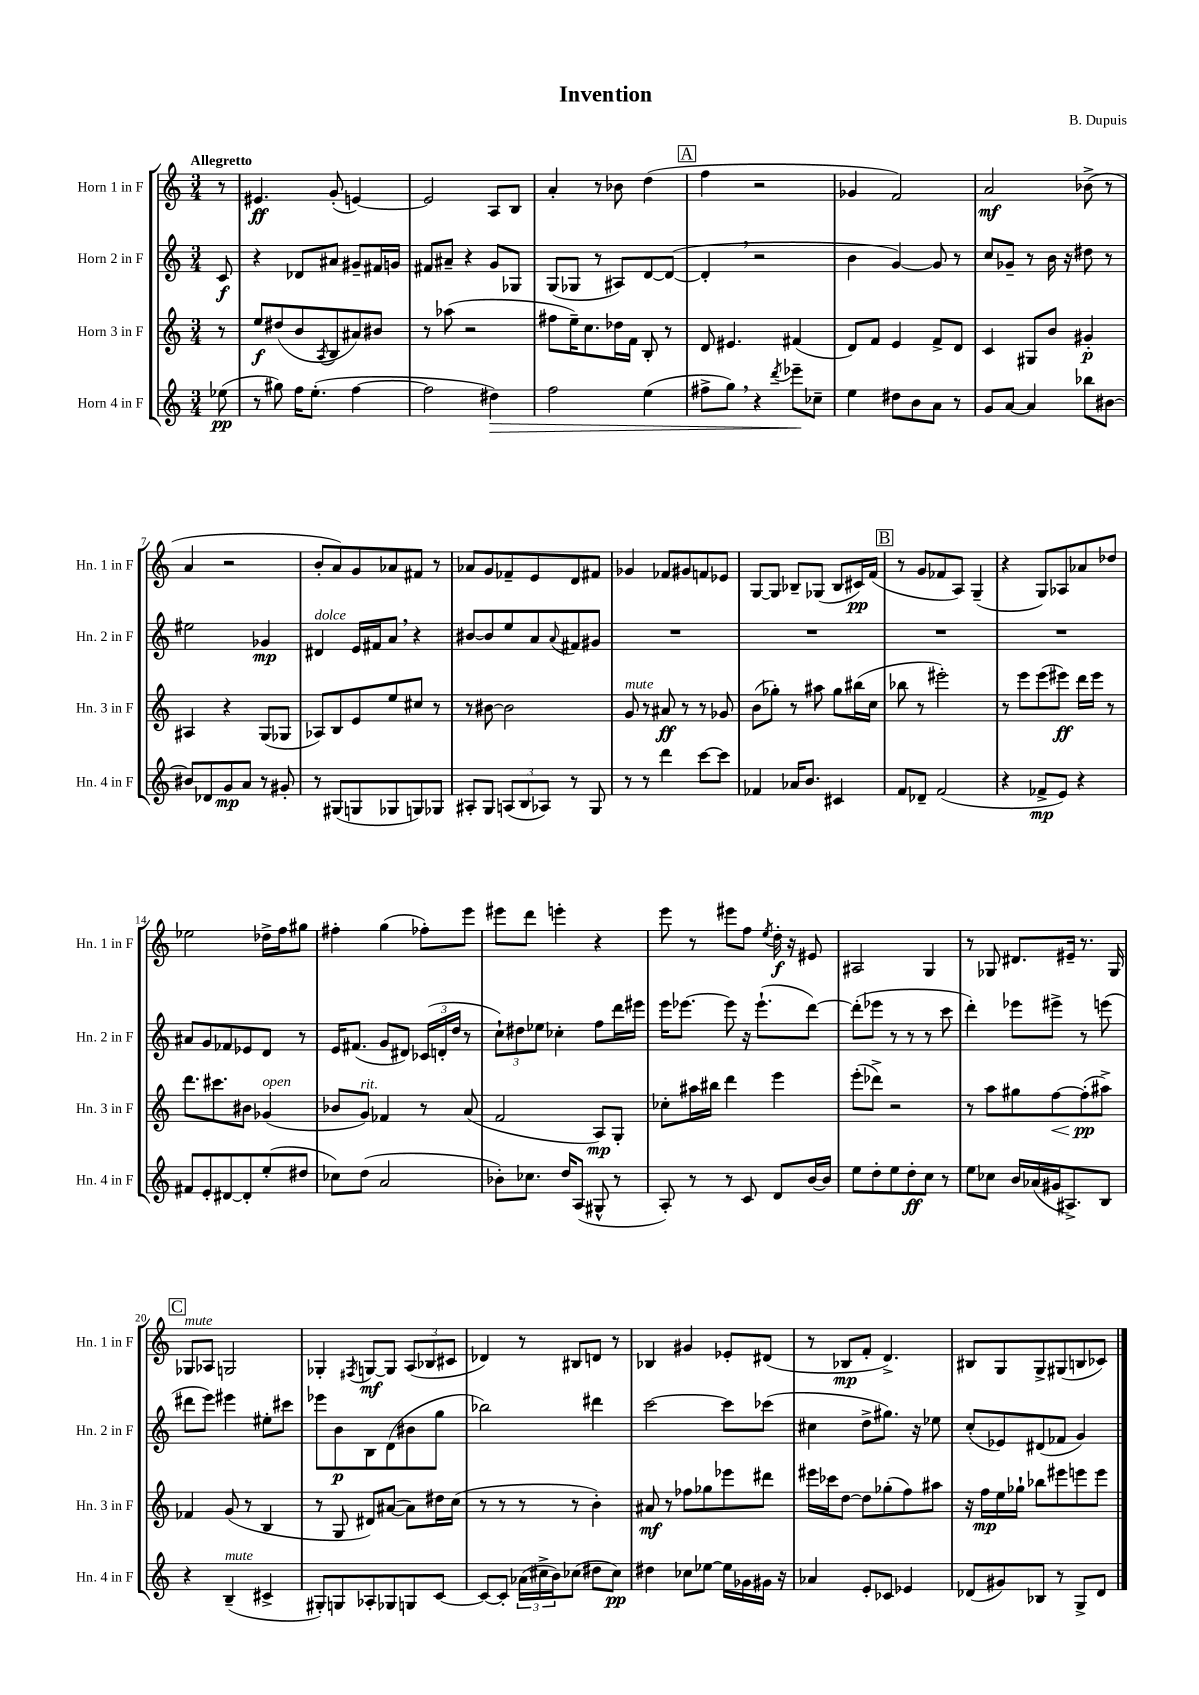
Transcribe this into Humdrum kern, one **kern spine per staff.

**kern	**kern	**kern	**kern
*staff4	*staff3	*staff2	*staff1
*clefG2	*clefG2	*clefG2	*clefG2
*k[]	*k[]	*k[]	*k[]
*M3/4	*M3/4	*M3/4	*M3/4
(8ee-	8r	8c	8r
=	=	=	=
8r	8ee	4r	4.e#
8gg#)	(8dd#	.	.
16ff	8b	8d-	.
(8.ee'	.	.	.
.	8qA	.	.
.	8B	8a#	(8g'
[4ff	8a#)	8g#~	[4e)
.	8b#	16f#	.
.	.	16g	.
=	=	=	=
2ff]	8r	8f#	2e]
.	(8aa-	8a#~	.
.	2r	4r	.
4dd#)	.	8g	8A
.	.	8G-	8B
=	=	=	=
2ff	8ff#	(8G	4a'
.	16ee~)	8G-	.
.	8.cc	.	.
.	.	8r	8r
.	16dd-	8A#)	8b-
.	16f	.	.
(4ee	8B'	[8d	(4dd
.	8r	(8d_	.
=	=	=	=
8ff#^	8d	4d']	4ff
8gg)	4.e#	.	.
4r	.	2r	2r
8qddd	.	.	.
8eee-~	(4f#	.	.
8cc-~	.	.	.
=	=	=	=
4ee	8d)	4b	4g-
.	8f	.	.
8dd#	4e	[4g)	2f)
8b	.	.	.
8a	8f^	8g]	.
8r	8d	8r	.
=	=	=	=
8g	4c	8cc	2a
[8a	.	8g-~	.
4a]	8G#	8r	.
.	8b	16b	.
.	.	16r	.
8bb-	4g#'	8dd#	(8b-^
[8b#	.	8r	8r
=	=	=	=
8b#]	4A#	2ee#	4a
8d-	.	.	.
8g	4r	.	2r
8a	.	.	.
8r	(8G	4g-	.
8g#'	8G-	.	.
=	=	=	=
8r	8A-)	4d#	8b'
(8G#	8B	.	8a)
8G	8e	16e	8g
.	.	16f#	.
8G-	8ee	8a	8a-
8G)	8cc#	4r	8f#
8G-	8r	.	8r
=	=	=	=
8A#'	8r	[8b#	8a-
8G	[8b#	8b#]	8g
(12A	2b#]	8ee	8f-~
12B	.	.	.
.	.	8a	8e
12A-)	.	.	.
.	.	8qqa	.
8r	.	8f#	8d
8G	.	8g#	8f#
=	=	=	=
8r	8g	2.r	4g-
8r	8r	.	.
4ddd	8a#	.	8f-
.	8r	.	8g#
[8ccc	8r	.	8f
8ccc]	8g-	.	8e-
=	=	=	=
4f-	(8b	2.r	[8G
.	8gg-')	.	8G]
16a-	8r	.	8B-~
8.b	.	.	.
.	8aa#	.	(8G-
4c#	8gg-	.	8B-
.	(16bb#	.	16c#)
.	16cc	.	(16f
=	=	=	=
8f	8bb-	2.r	8r
8d-~	8r	.	8g
(2f	2eee#')	.	8f-
.	.	.	8A)
.	.	.	(4G~
=	=	=	=
4r	8r	2.r	4r
.	8eee	.	.
8f-^	(8eee	.	8G)
8e)	8eee#)	.	8A-
4r	16ddd	.	8a-
.	16eee#	.	.
.	8r	.	8dd-
=	=	=	=
8f#	8.ddd	8a#	2ee-
8e'	.	8g	.
.	8.ccc#	.	.
[8d#	.	8f-	.
8d#']	8b#	8e-	.
(8ee'	(4g-	8d	16dd-^
.	.	.	16ff
8dd#	.	8r	8gg#
=	=	=	=
8cc-)	8b-	16e	4ff#'
.	.	(8.f#	.
(8dd	8g)	.	.
2a	4f-	8g	(4gg
.	.	8d#)	.
.	8r	(24c-	8ff-')
.	.	24d'	.
.	.	24dd	.
.	(8a	8r	8eee
=	=	=	=
8b-')	2f	12cc`)	8eee#
.	.	12dd#	.
8.cc-	.	.	8ddd
.	.	12ee-	.
.	.	4cc-'	4eee'
16dd	.	.	.
(8A	.	.	.
8G#^^	8A)	8ff	4r
8r	8G'	16ddd	.
.	.	16eee#	.
=	=	=	=
8A')	8cc-'	16eee	8eee
.	.	[8.eee-	.
8r	16aa#	.	8r
.	16bb#	.	.
8r	4ddd	8eee-]	8eee#
8c	.	16r	8ff
.	.	(8.eee-`	.
.	.	.	8qee
8d	4eee	.	16dd'
.	.	.	16r
[16b	.	[8ddd)	8e#
16b]	.	.	.
=	=	=	=
8ee	(8eee'	(8ddd']	2A#
8dd'	8ddd-^)	8eee-	.
8ee	2r	8r	.
8dd'	.	8r	.
8cc	.	8r	4G
8r	.	8ccc	.
=	=	=	=
8ee	8r	4ddd')	8r
8cc-	8aa	.	8G-
16b	8gg#	8eee-	8.d#
(16a-	.	.	.
16g#	[8ff	8eee#^	.
8.A#^)	.	.	16e#~
.	(8ff']	8r	8.r
8B	8aa#^)	(8eee	.
.	.	.	16G-
=	=	=	=
4r	4f-	8ddd#	8G-
.	.	8eee)	8A-
(4B~	(8g	4eee#	2G
.	8r	.	.
4c#^	4B	8ee#'	.
.	.	8ccc#	.
=	=	=	=
8G#')	8r	8eee-	4G-'
8G	8G	8b	.
.	.	.	8qF#
8A-'	8d#)	8B	[8G
8G-	([8a#	(8d	8G]
8G	8a#])	8b#	(12A
.	.	.	12B-
[8c	16dd#	8gg	.
.	.	.	12c#
.	(16cc	.	.
=	=	=	=
8c_	8r	2bb-)	4d-)
8c']	8r	.	.
(24a-	8r	.	8r
24cc#^	.	.	.
24b)	.	.	.
(8cc-	8r	.	8B#
8dd#	4b')	4ddd#	8d
8cc-)	.	.	8r
=	=	=	=
4dd#	8a#	[2ccc	4B-
.	8r	.	.
8cc-	8ff-	.	4g#
[8ee-	8gg-	.	.
16ee-]	8eee-	8ccc]	8e-'
16g-	.	.	.
16g#	8ddd#	(8ccc-	(8d#
16r	.	.	.
=	=	=	=
4a-	16eee#	4cc#	8r
.	16ccc-	.	.
.	[8dd	.	8B-
8e'	8dd]	8dd^	8f'
8c-	(8gg-'	8.gg#)	4.d^)
4e-	8ff)	.	.
.	.	16r	.
.	8aa#	8ee-	.
=	=	=	=
(8d-	16r	(8cc'	8B#
.	16ff	.	.
8g#)	16ee	8e-)	8G
.	16gg-`	.	.
8B-	8bb-	(8d#	8G^
8r	8eee#	8f-	(8G#
8G^	8eee	4g)	8B
8d-	8eee	.	8c-)
==	==	==	==
*-	*-	*-	*-
